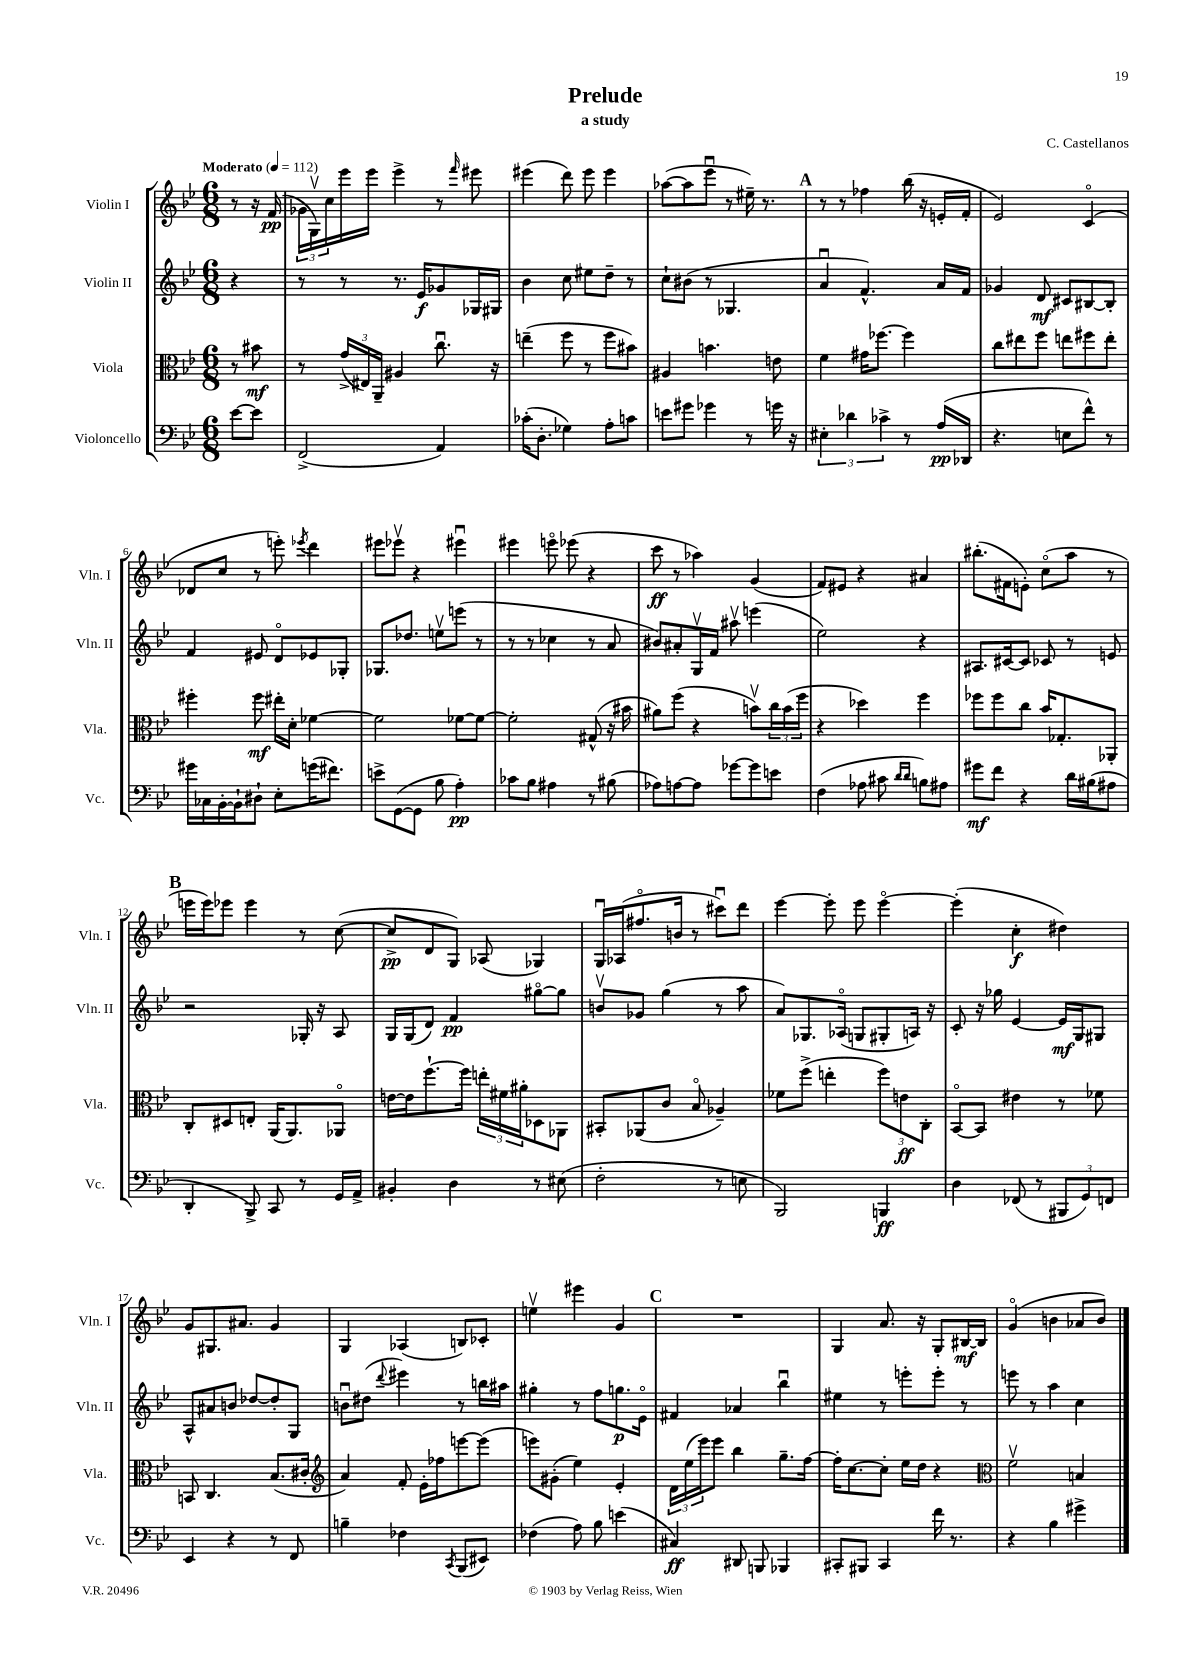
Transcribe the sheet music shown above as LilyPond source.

\header { title = "Prelude" composer = "C. Castellanos" subtitle = "a study" }
<<
\new StaffGroup <<
\new Staff = "s0" \with { instrumentName = "Violin I" shortInstrumentName = "Vln. I" } {
    \clef treble \key bes \major \numericTimeSignature \time 6/8 \partial 4 \tempo "Moderato" 4 = 112
    r8 r16 f'16\pp( |
    \tuplet 3/2 { ges'16 g16\upbow) c''16 } ees'''16 ees'''16 ees'''4-> r8 \grace { f'''16 } eis'''8 |
    eis'''4( d'''8) eis'''8 eis'''4 |
    aes''8~( aes''8 ees'''8\downbow r8 eis''16--) r8. |
    \mark \markup { \bold "A" } r8 r8 fes''4 bes''16( r16 e'16-. f'16-. |
    ees'2) c'4\flageolet( |
    des'8 c''8 r8 e'''8-.) \acciaccatura { ees'''8 } d'''4 |
    eis'''8 ees'''8\upbow r4 eis'''4\downbow |
    eis'''4 e'''8\flageolet ees'''8( r4 |
    c'''8\ff r8 aes''4) g'4( |
    f'8) eis'8 r4 ais'4 |
    bis''8.-.( fis'16 e'8-.) c''8\flageolet( a''8 r8 |
    \mark \markup { \bold "B" } e'''16 e'''16) ees'''8 ees'''4 r8 c''8~( |
    c''8->\pp d'8 g8) aes8( ges4) |
    g16\downbow aes16( fis''8.\flageolet b'16 r8 cis'''8\downbow) d'''8 |
    ees'''4~ ees'''8-. ees'''8 ees'''4~\flageolet |
    ees'''4-.( c''4-.\f dis''4) |
    g'8 gis8. ais'8. g'4 |
    g4 aes4( b8) ces'8-. |
    e''4\upbow eis'''4 g'4 |
    \mark \markup { \bold "C" } R2. |
    g4 a'8. r16 g8-. bis16~\mf bis16 |
    g'4\flageolet( b'4 aes'8 b'8) \bar "|." |
}
\new Staff = "s1" \with { instrumentName = "Violin II" shortInstrumentName = "Vln. II" } {
    \clef treble \key bes \major \numericTimeSignature \time 6/8 \partial 4
    r4 |
    r8 r8 r8. ees'16\f ges'8 ges16 gis16 |
    bes'4 c''8 eis''8 d''8-- r8 |
    c''8-! bis'8( r8 ges4. |
    \mark \markup { \bold "A" } a'4\downbow f'4.-^) a'16 f'16 |
    ges'4 d'8\mf cis'8 bis8~ bis8-. |
    f'4 eis'8 d'8\flageolet ees'8 ges8-. |
    ges8. des''8. e''8\upbow e'''8( r8 |
    r8 r8 ces''4 r8 a'8 |
    bis'8) ais'8-. g16\upbow f'16 ais''8\upbow e'''4( |
    ees''2) r4 |
    ais8. cis'16~ cis'8 ces'8 r8 e'8 |
    \mark \markup { \bold "B" } r2 ges16-. r16 a8 |
    g16 g16( d'8) f'4\pp gis''8~\flageolet gis''8 |
    b'8\upbow ges'8 g''4( r8 a''8 |
    a'8) ges8. aes16\flageolet( g8 gis8-. a16) r16 |
    c'8-. r16 ges''16 ees'4~ ees'16\mf g16 gis8 |
    a8-^ ais'8 b'8 des''8~ des''8-. g8 |
    b'8\downbow dis''8( \appoggiatura { d'''8 } eis'''4) r8 b''16 ais''16 |
    gis''4-. r8 f''8 g''8.\p ees'16\flageolet |
    \mark \markup { \bold "C" } fis'4 aes'4 bes''4\downbow |
    eis''4 r8 e'''8-. e'''8-. r8 |
    e'''8 r8 a''4 c''4 \bar "|." |
}
\new Staff = "s2" \with { instrumentName = "Viola" shortInstrumentName = "Vla." } {
    \clef alto \key bes \major \numericTimeSignature \time 6/8 \partial 4
    r8 bis'8\mf |
    r8 \tuplet 3/2 { g'16->( eis16) a,16-- } ais4 c''8.\downbow r16 |
    e''4--( f''8 r8 f''8 bis'8) |
    ais4 b'4. e'8 |
    \mark \markup { \bold "A" } f'4 gis'16 fes''8.~ fes''4 |
    c''8 eis''8 f''8 e''8 fis''8 e''8-. |
    fis''4-. fis''8\mf eis''16-. d'16-. fes'4~ |
    fes'2 fes'8~ fes'8~ |
    fes'2-. gis8-^( r16 bis'16 |
    ais'8) f''8( r4 b'8\upbow) \tuplet 3/2 { c''16 b'16( f''16 } |
    r4 des''4) f''4 |
    fes''8 fes''8 c''8 bes'16 ges8.-. aes,8-. |
    \mark \markup { \bold "B" } c8-. dis8 e8-. a,16( a,8.) aes,8\flageolet |
    e'16~ e'16 f''8.~-! f''16 \tuplet 3/2 { e''16-. fis'16 ais'16-. } des8 aes,8 |
    bis,8-. aes,8( c'8 bes8\flageolet aes4--) |
    fes'8 f''8->( e''4-. \tuplet 3/2 { f''8) e'8\ff c8-. } |
    bes,8~\flageolet bes,8 eis'4 r8 fes'8 |
    b,8 c4. bes8.( cis'16-. |
    \clef treble a'4) f'8-. ees'16-. fes''16 e'''8~ e'''8( |
    e'''8) gis'8-.( ees''4) ees'4-. |
    \mark \markup { \bold "C" } \tuplet 3/2 { d'16 ees''16( ees'''16) } ees'''8 bes''4 g''8.-- f''16~ |
    f''16-. c''8.~ c''8-. ees''16 d''16 r4 |
    \clef alto f'2\upbow b4 \bar "|." |
}
\new Staff = "s3" \with { instrumentName = "Violoncello" shortInstrumentName = "Vc." } {
    \clef bass \key bes \major \numericTimeSignature \time 6/8 \partial 4
    ees'8~ ees'8 |
    f,2->( a,4) |
    ces'16-.( d8.-. ges4) a8-. c'8 |
    e'8 gis'8 ges'4 r8 g'16 r16 |
    \mark \markup { \bold "A" } \tuplet 3/2 { eis4-. des'4 ces'4-> } r8 a16\pp( des,16 |
    r4. e8 f'8-^) r8 |
    gis'16 ces16 bes,16~-. bes,16-! dis8-! ees8-. g'16( fis'8.) |
    e'8-> g,8~( g,8 bes8 a4-.\pp) |
    ces'8 bes8 ais4 r8 bis8( |
    aes8) a8~ a8 ges'8~ ges'8 e'8 |
    f4( aes8 cis'8 \grace { d'16 d'16 } b8) ais8 |
    gis'8\mf f'8 r4 d'16 bis16( ais8 |
    \mark \markup { \bold "B" } d,4-. bes,,8->) c,8 r8 g,16 a,16-> |
    bis,4-. d4 r8 eis8( |
    f2-. r8 e8 |
    bes,,2) b,,4\ff |
    d4 fes,8( r8 \tuplet 3/2 { bis,,8 g,8) f,8 } |
    ees,4 r4 r8 f,8 |
    b4-- fes4 \acciaccatura { c,8 } bes,,8( eis,8) |
    fes4( a8) bes8 e'4( |
    \mark \markup { \bold "C" } cis4\ff) dis,8 b,,8 bes,,4 |
    cis,8-. bis,,8 cis,4 f'16 r8. |
    r4 bes4 gis'4-> \bar "|." |
}
>>
>>
